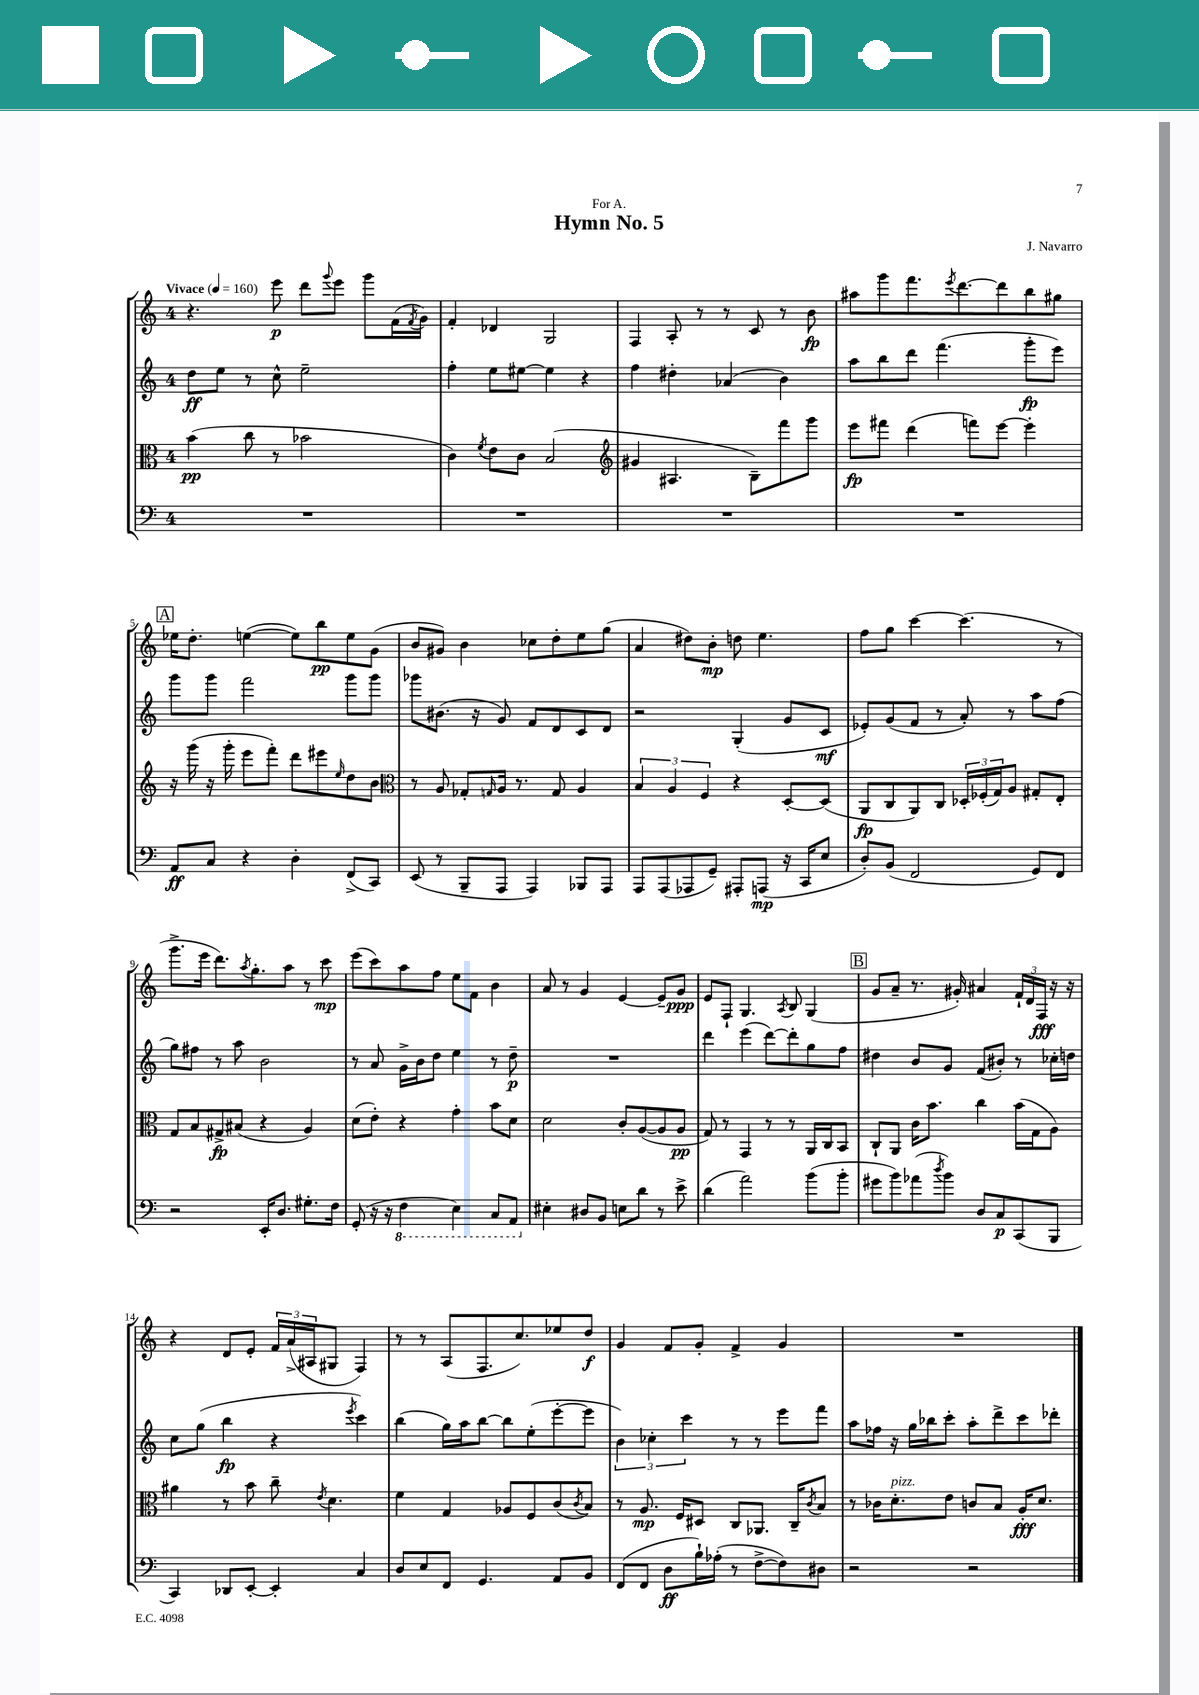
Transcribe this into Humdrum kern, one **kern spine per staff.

**kern	**kern	**kern	**kern
*staff4	*staff3	*staff2	*staff1
*clefF4	*clefC3	*clefG2	*clefG2
*k[]	*k[]	*k[]	*k[]
*M4/4	*M4/4	*M4/4	*M4/4
*MM160	*MM160	*MM160	*MM160
1r	(4b	8dd	4.r
.	.	8ee	.
.	8cc	8r	.
.	8r	8cc^^	8eee
.	2b-	2ee~	8ddd
.	.	.	8qqggg
.	.	.	8eee
.	.	.	8ggg
.	.	.	(16f
.	.	.	8qf
.	.	.	16g)
=	=	=	=
1r	4c)	4ff'	4f'
.	8qf	.	.
.	8e	8ee	4d-
.	8c	[8ee#	.
.	(2B	4ee#]	2G
.	.	4r	.
=	=	=	=
*	*clefG2	*	*
1r	4g#	4ff	4F
.	4.A#	4dd#'	8A'
.	.	.	8r
.	.	(4a-	8r
.	8B~)	.	8c
.	8fff	4b)	8r
.	8ggg	.	8b
=	=	=	=
1r	8eee	8aa	8aa#
.	8fff#	8bb	8ggg
.	(4ddd	8ddd	8.fff
.	.	(4.fff	.
.	.	.	8qeee
.	.	.	[8.ddd
.	8fff)	.	.
.	[8eee	.	8ddd]
.	4eee']	8ggg'	8bb
.	.	8eee)	8gg#
=	=	=	=
8AA	16r	8ggg	16ee-
.	(16ggg	.	8.dd'
8C	16r	8ggg	.
.	16ggg'	.	.
4r	8eee	2fff	([4ee
.	8fff')	.	.
4D'	8ddd	.	8ee])
.	8eee#	.	8bb
.	16qqee	.	.
(8FF^	8dd	8ggg	8ee
8CC)	8b	8ggg	(8g
=	=	=	=
*	*clefC3	*	*
(8EE	8r	8ggg-	8b
8r	8A	(8.b#	8g#)
8BBB~	8G-'	.	4b
.	.	16r	.
.	16qqG	.	.
8AAA	16A	8g)	.
.	8.r	.	.
4AAA)	.	8f	8cc-
.	8G	8d	8dd'
8BBB-	4A	8c	8ee
8AAA	.	8d	(8gg
=	=	=	=
8AAA	6B	2r	4a
(8AAA	.	.	.
.	6A	.	.
8AAA-	.	.	8dd#)
.	6F	.	.
8GG~)	.	.	8b'
8AAA#'	4r	(4G'	8dd
(8AAA	.	.	4.ee
16r	[8D'	8g	.
16CC	.	.	.
8E	(8D]	8c	.
=	=	=	=
8D')	8AA	8e-')	8ff
(8BB	8C	(8g	8gg
2FF	8AA)	8f	[4ccc
.	8C	8r	.
.	24D-'	8a')	(4.ccc]
.	(24F-'	.	.
.	24G)	.	.
.	8A	8r	.
8GG)	8G#'	8aa	.
8FF	8E'	(8ff	8r
=	=	=	=
2r	8G	8gg)	8.ggg^
.	8B	8ff#	.
.	.	.	16eee
.	8G#^	8r	8.ddd)
.	(8B#	8aa	.
.	.	.	8qaa
.	.	.	8.gg'
16EE'	4r	2b	.
8.D	.	.	.
.	.	.	8aa
8.G#'	4A)	.	8r
.	.	.	8ccc
16F	.	.	.
=	=	=	=
(8GG'	(8d	8r	(8eee
16r	8e')	8a	8ccc)
16r	.	.	.
4FF	4r	16g^	8aa
.	.	16b	.
.	.	8dd	8ff
4EE)	4g'	4ee	8ee
.	.	.	8f
8CC	8b	8r	4b
8AAA	8d	8dd~	.
=	=	=	=
4E#'	2d	1r	8a
.	.	.	8r
8D#	.	.	4g
8BB	.	.	.
8E	8c'	.	[4e
8d	([8A	.	.
8r	8A]	.	8e~]
8e^	8A	.	8g
=	=	=	=
(4d	8G)	4ddd	8e
.	8r	.	8F`
2a)	4GG	(4eee	4.G
.	8r	[8ddd)	.
.	.	.	8qA
.	8r	8ddd']	8B
(8b	16AA	8gg	(4G
.	16C	.	.
8b'	8BB	8ff	.
=	=	=	=
8g#	8C`	4dd#	8g
8b)	8AA	.	8a~
(8a-	16c	8b	8.r
.	8.b	.	.
8qdd	.	.	.
8b)	.	8g	.
.	.	.	16g#')
8D	4cc	(8f	4a#
8C	.	8b#')	.
(8CC	(16b	8r	24f`
.	.	.	24d
.	16G	.	.
.	.	.	24F
8BBB	8A)	16cc-'	16r
.	.	16dd	16r
=	=	=	=
4CC)	4a#	8cc	4r
.	.	(8gg	.
8DD-	8r	4bb	8d
[8EE'	8b	.	8e'
4EE']	8cc~	4r	24f
.	.	.	(24a^
.	.	.	24A#
.	8qe	.	.
.	4.d	.	8G#
.	.	8qeee	.
4C	.	4ccc)	4F)
=	=	=	=
8D	4f	(4bb	8r
8E	.	.	8r
8FF	4G	16gg)	(8A
.	.	16aa	.
4.GG	.	[8bb	8.F
.	8A-	8bb]	.
.	.	.	8.cc)
.	8F	(8ee'	.
8AA	(8c	[8eee'	8ee-
.	8qc	.	.
8BB	8B)	8eee]	8dd
=	=	=	=
(8FF	8r	6b)	4g
8FF	8.A	.	.
.	.	6cc-'	.
8D	.	.	8f
.	16F	.	.
.	.	6ccc	.
16B`)	8D#	.	8g'
(16A-'	.	.	.
8r	8C	8r	4f^
[8F^	8.AA-	8r	.
8F])	.	8eee	4g
.	16C~	.	.
.	8qc	.	.
8D#	8B	8fff	.
=	=	=	=
2r	8r	8aa	1r
.	16c-	16ff-	.
.	8.d'	16r	.
.	.	16gg	.
.	.	16bb-	.
.	8e	8ccc'	.
2r	8c	8aa'	.
.	8B	8ddd^	.
.	16A'	8ccc	.
.	8.d	.	.
.	.	8ddd-'	.
==	==	==	==
*-	*-	*-	*-
